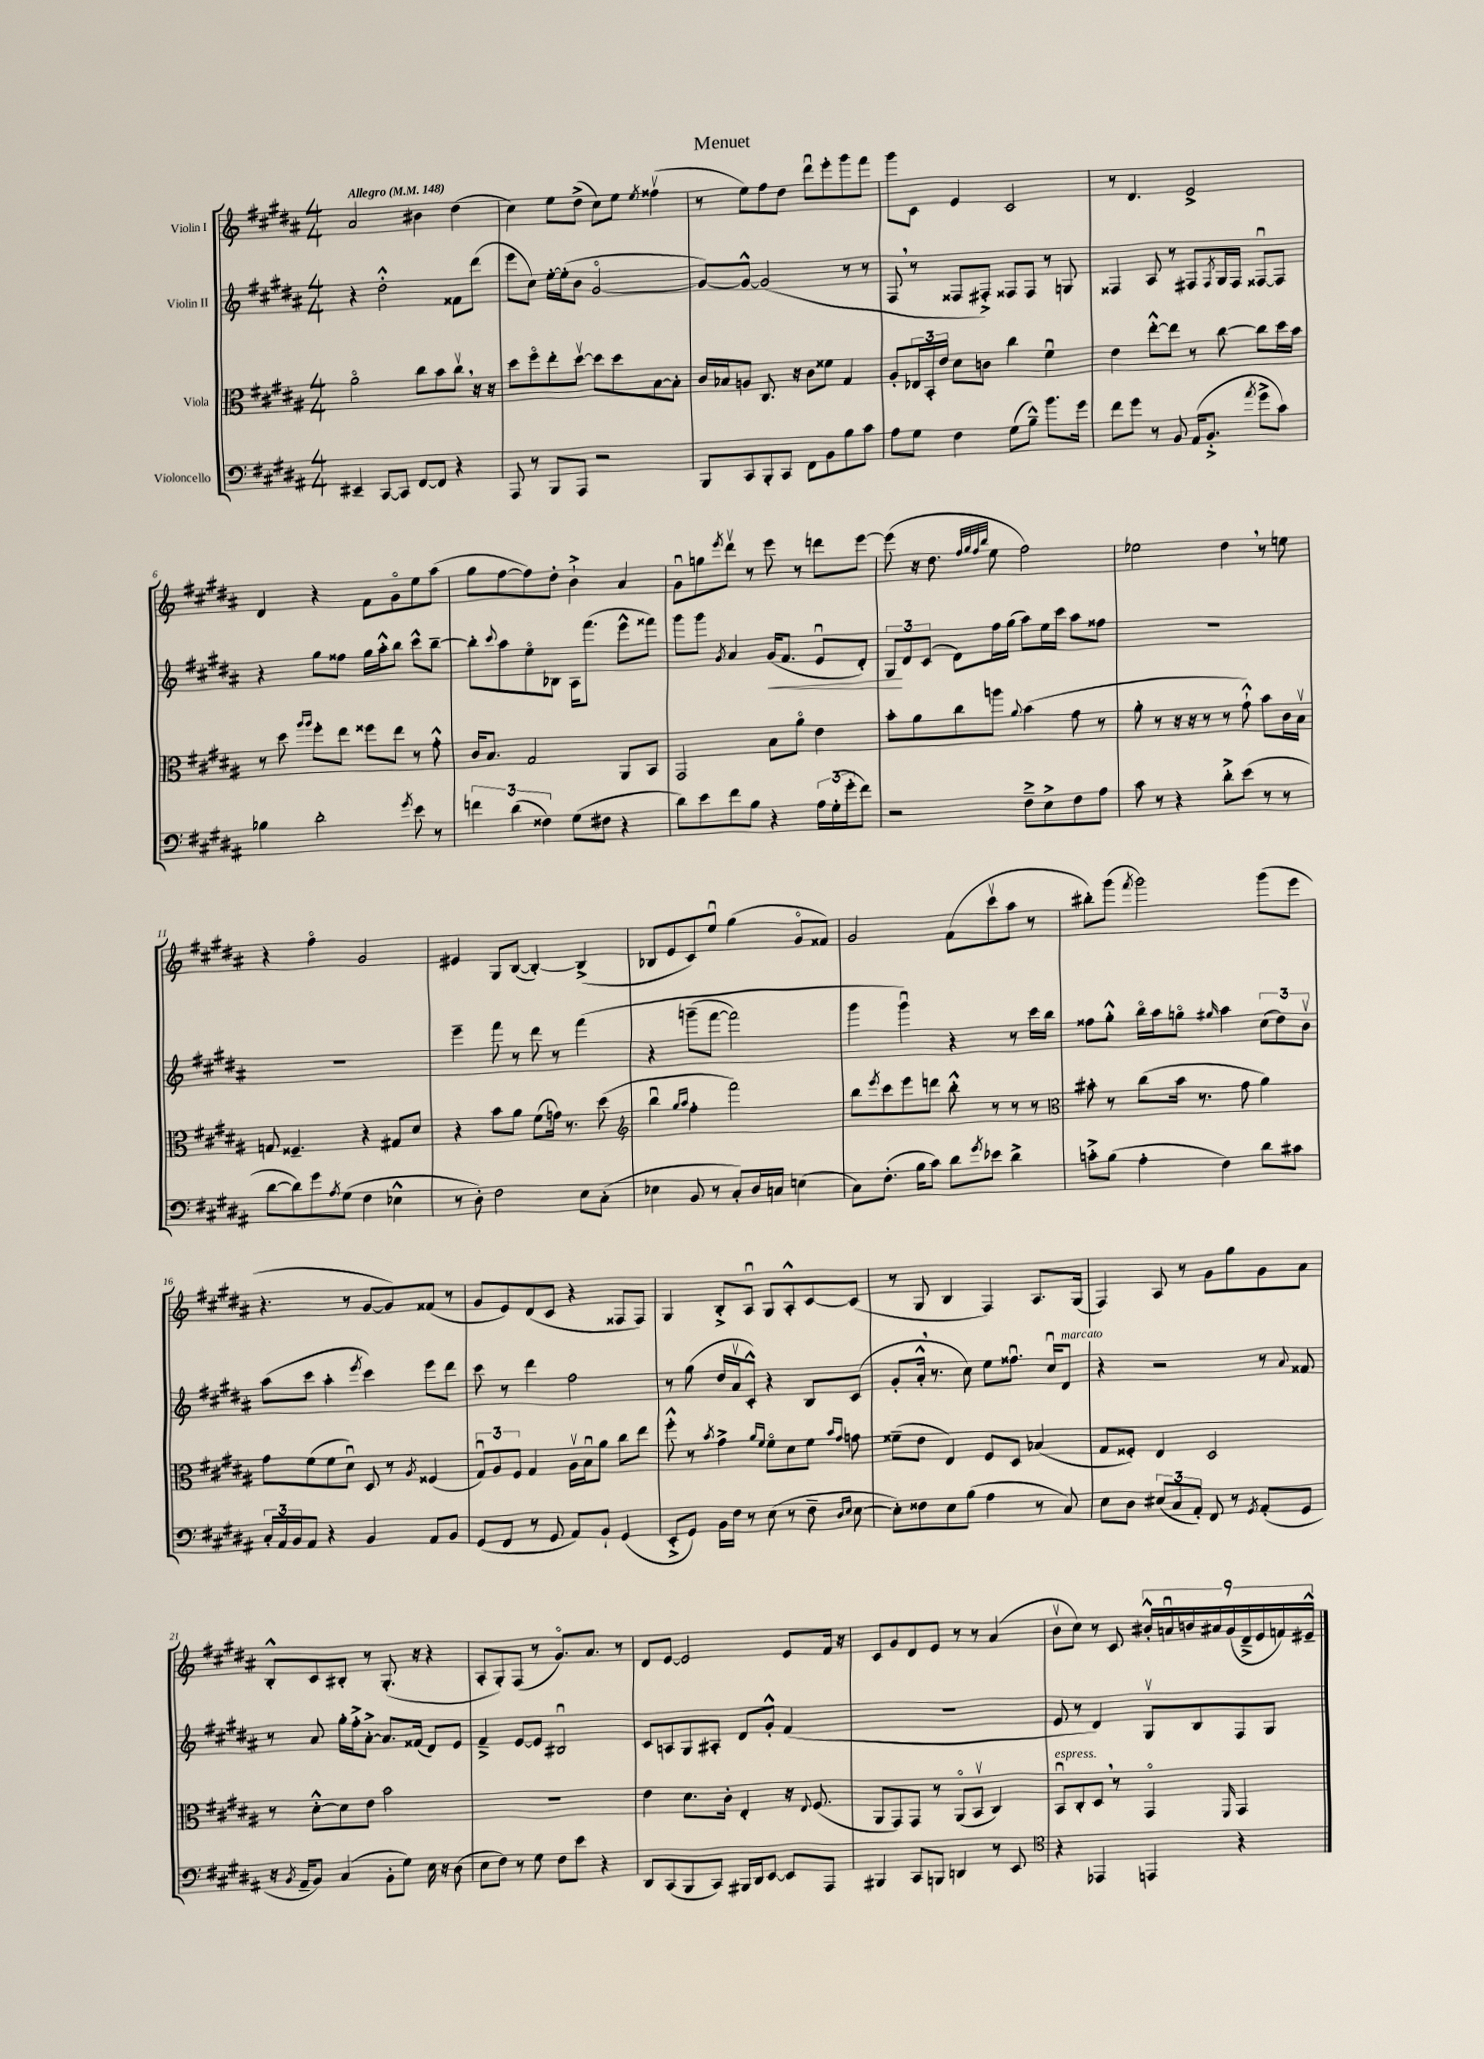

**kern	**kern	**kern	**kern
*staff4	*staff3	*staff2	*staff1
*clefF4	*clefC3	*clefG2	*clefG2
*k[f#c#g#d#a#]	*k[f#c#g#d#a#]	*k[f#c#g#d#a#]	*k[f#c#g#d#a#]
*M4/4	*M4/4	*M4/4	*M4/4
*MM148	*MM148	*MM148	*MM148
4EE#~	2a#o	4r	2a#
[8CC#	.	2dd#'^^	.
8CC#]	.	.	.
[8FF#	8cc#	.	4b#
8FF#]	8b	.	.
4r	8cc#v	8f##	(4dd#
.	16r	(8ddd#	.
.	16r	.	.
=	=	=	=
8AAA#	8dd#	8eee	4cc#)
8r	8ff#o	8cc#)	.
8BBB	8ee'	[16ee'	8ee
.	.	(16ee']	.
8AAA#	[8dd#v	8b	(8dd#^
2r	8dd#]	[2g#o	8cc#)
.	8dd#	.	8ee
.	.	.	8qee
.	[8B	.	(4ff##v
.	8B']	.	.
=	=	=	=
8BBB	16c#	8g#_)	8r
.	16B-	.	.
8CC#	8A	8g#^^_	8ee)
8BBB'	8.C#	(2g#]	8ff#
8CC#	.	.	8dd#
.	16r	.	.
8FF#	8c#	.	8ddd#u
8BB	8f##	.	8eee'
8B	4G#	8r	8ggg#
8c#	.	8r	8fff#
=	=	=	=
8A#	8A#'	8F#	8ggg#
8G#	24E-	8r	8c#
.	24BB'	.	.
.	24e	.	.
4F#	8d#	8F##	4e
.	8c	8F#'^)	.
(8G#	4cc#	8F##	2c#
8B~^^)	.	8F##	.
8.b	4f#u	8r	.
.	.	8G	.
16g#	.	.	.
=	=	=	=
8f#	4e	4F##	8r
8g#	.	.	4.d#
8r	[8ee'^^	8A#	.
8BB	8ee]	8r	.
(16AA#	8r	8F#	2e^
8.BB'^	.	.	.
.	.	8qF#	.
.	[8cc#	16G#	.
.	.	16F#	.
8qa#	.	.	.
8g#^	8cc#]	[8F##u	.
8c#)	16dd#	8F##]	.
.	16b	.	.
=	=	=	=
4B-	8r	4r	4d#
.	8dd#	.	.
.	16qqaa#	.	.
.	16qqaa#	.	.
2d#'	8ff#'	8gg#	4r
.	8ee	8ff##	.
.	8ff##	16gg#	8f#
.	.	16aa#'^^	.
.	8ee	8bb	8g#o
8qg#	.	.	.
8e	8r	8ccc#^^	8ee
8r	8g#'^^	[8bb~	(8aa#
=	=	=	=
6f	16c#	8bb']	8gg#
.	8.B	.	.
.	.	8qqccc#	.
.	.	8aa#	[8ff#
(6d#	.	.	.
.	2G#	8eeo	8ff#])
6F##)	.	.	.
.	.	8B-	8dd#'
(8G#	.	16A#	4b`^
.	.	(8.fff#	.
8F#	.	.	.
4r	8AA#	8eee^^	4a#
.	8BB	8fff##)	.
=	=	=	=
8d#)	2GG#	8ggg#	8g#u
8e	.	8ggg#	8gg
.	.	8qg#	8qeee
8f#	.	4a#	8ddd#v
8B	.	.	8r
4r	8B	(16g#	8eee
.	.	8.f#	.
.	8a#o	.	8r
24A#	4e	8eu	8ddd
(24G#'	.	.	.
24g#'	.	.	.
8f#)	.	8d#')	[8eee
=	=	=	=
2r	8b'	12G#	(8eee]
.	.	12d#	.
.	8a#	.	16r
.	.	(12c#	.
.	.	.	8.dd#
.	8cc#	8d#)	.
.	.	.	32qqff#
.	.	.	32qqgg#
.	.	.	32qqff#
.	.	.	32qqbb
.	8aa	16ff#	8ee
.	.	(16gg#	.
.	8qqa#	.	.
8F#~^	(4b	8aa#)	2ff#)
8E^	.	16ee	.
.	.	16ccc#	.
8F#	8g#	8aa#	.
8A#	8r	8ff##	.
=	=	=	=
8c#	8a#'	1r	2ee-
8r	8r	.	.
4r	16r	.	.
.	16r	.	.
.	8r	.	.
8d#'^	8r	.	4dd#
(8e	8g#`^^)	.	.
8r	8b	.	8r
8r	16c#	.	8ee
.	16Bv	.	.
=	=	=	=
[8d#	8G	1r	4r
8d#])	4.F##~	.	.
8g#	.	.	4ff#o
8qA#	.	.	.
(8G#	.	.	.
4F#	4r	.	2g#
4E-^^	8G#	.	.
.	8d#	.	.
=	=	=	=
8r	4r	4eee~	4e#
8D#')	.	.	.
2F#	8b	8fff#	8G#
.	8a#	8r	([8B
.	(8f#	8ddd#	4B'_)
.	16g)	8r	.
.	8.r	.	.
8E	.	&(4fff#	(4B^]
(8C#'	(8dd#	.	.
=	=	=	=
*	*clefG2	*	*
4E-	4bbu	4r	8B-
.	.	.	8e
.	16qqgg#	.	.
.	16qqaa#	.	.
8BB	4ff#'	(8ggg~	8c#)
8r	.	[8fff#	8eeu
8C#')	2fff#)	2fff#])	(4gg#
16D#	.	.	.
16C	.	.	.
(4E	.	.	8g#o
.	.	.	8f##)
=	=	=	=
8C#)	8bb	4ggg#	2g#
.	8qeee	.	.
(8.F#'	8ccc#	.	.
.	8eee	4ggg#u&)	.
16B	.	.	.
8c#)	8ddd	.	.
8d#	8bb'^^	4r	(8f#
8qg#	.	.	.
8e-	8r	.	8ccc#v
4d#^	8r	8r	8aa#
.	8r	16ccc#	8r
.	.	16bb	.
=	=	=	=
*	*clefC3	*	*
8c'^	8b#'	8ff##	8bb#')
(8B	8r	8gg#'^^	(8ggg#
.	.	.	8qfff#
4A#'	(8cc#	16bbo	2ggg#)
.	.	16aa#	.
.	16b#	8ggo	.
.	8.r	.	.
.	.	16qqgg#	.
4F#)	.	4aa#	.
.	8g#	.	.
8d#	4a#)	(12cc#	(8ggg#
.	.	12dd#)	.
8c#	.	.	8eee
.	.	12bv	.
=	=	=	=
24C#'	8g#	(8aa#	4.r
24AA#	.	.	.
24BB	.	.	.
8AA#	(8f#	8ccc#	.
4r	8f#	4aa#'	.
.	8d#u)	.	8r
.	.	8qeee	.
4BB	8D#	4ccc#)	[8g#
.	8r	.	8g#])
.	8qA#	.	.
8AA#	(4F##	8eee	(8f##
8BB	.	8ddd#	8r
=	=	=	=
(8GG#	12G#u)	8ccc#	8g#
.	12A#	.	.
8FF#	.	8r	8e)
.	12F#	.	.
8r	4G#	4ddd#	(8d#
8GG#	.	.	8c#
8AA#)	16A#v	2ff#	4r
.	16Bu	.	.
8BB`	8a#	.	.
(4GG#	8cc#	.	8F##
.	8ee	.	8F##)
=	=	=	=
8EE'^	8ff#'^^	8r	4G#
8GG#)	8r	(8gg#	.
.	8qb	.	.
16BB	4g#^	16dd#	8B'^
16F#	.	16a#v	.
8r	.	8c#'^^)	8A#u
.	16qqa#	.	.
.	16qqf#	.	.
(8E	8f#o	4r	8G#
8r	8d#	.	8A#'^^
8F#~	8f#	8B	[8c#
16qqD#	16qqb	.	.
16qqE	16qqg#	.	.
[8E	8g	(8c#	(8c#]
=	=	=	=
8E'])	(8f##~	8g#'	8r
8F##	8e	16a#'^^	8G#
.	.	8.r	.
8E	4E)	.	4B
(8B	.	8cc#)	.
4A#	8F#	8ee	4F#)
.	8D#	8.ff##u	.
8r	(4B-	.	8.A#
.	.	16cc#u	.
8C#)	.	8d#	.
.	.	.	(16G#
=	=	=	=
8E	8G#	4r	4F#)
8D#	8F##')	.	.
(12E#	4E	2r	8A#
12C#	.	.	.
.	.	.	8r
12AA#')	.	.	.
8FF#	2D#	.	8g#
8r	.	.	8gg#
8qGG#	.	.	.
(8AA#'	.	8r	8g#
.	.	8qqa#	.
8GG#	.	8f##	8a#
=	=	=	=
16r	8r	8r	8B'^^
8qBB	.	.	.
16AA#~	.	.	.
8BB)	[8d#'^^	8a#	8c#
(4C#	8d#]	16gg#'	8B#'
.	.	16ff#'^	.
.	8e	[8a#'^	8r
8BB'	2b	8.a#]	(8.G#'
8G#)	.	.	.
.	.	(16f##	16r
16E	.	8d#)	4r
16r	.	.	.
(8D#	.	8e	.
=	=	=	=
8E	1r	4f#~^	8A#'
8F#)	.	.	8G#')
8r	.	[8e	(8F#
8G#	.	8e]	8r
8F#	.	2B#u	8.g#o)
8e	.	.	.
.	.	.	8.a#
4r	.	.	.
.	.	.	8r
=	=	=	=
8DD#	4e	8c#	8d#
(8CC#	.	8A	[8e
8BBB	8.d#	8G#	2e]
8CC#)	.	8A#'	.
.	16c#'	.	.
16BBB#	4E'	8d#	.
16DD#	.	.	.
[8EE	.	8g#'^^	.
8EE]	16r	(4f#	8e
.	8qqE	.	.
.	(8.F#	.	.
8AAA#	.	.	16f#
.	.	.	16r
=	=	=	=
4BBB#	8AA#	1r	8c#
.	8GG#)	.	8g#
8CC#	8GG#	.	8d#
8BBB	8r	.	8e
4DD	(8AA#o	.	8r
.	8BBv	.	8r
8r	4C#)	.	(4a#
8EE	.	.	.
=	=	=	=
*clefC4	*	*	*
4r	8BBu	8e	8bv
.	8C#'	8r	8cc#)
4EE-	8D#	4d#)	8r
.	8r	.	8c#
4EE	4GG#o	8G#v	18b#'^^
.	.	.	18au
.	.	.	18b
.	.	8B	.
.	.	.	18a#
.	.	.	(18g#
.	16qqFF#	.	.
4r	4GG#	8F#	.
.	.	.	18d#~^
.	.	.	18e
.	.	8G#	.
.	.	.	18f)
.	.	.	18e#~^^
==	==	==	==
*-	*-	*-	*-
